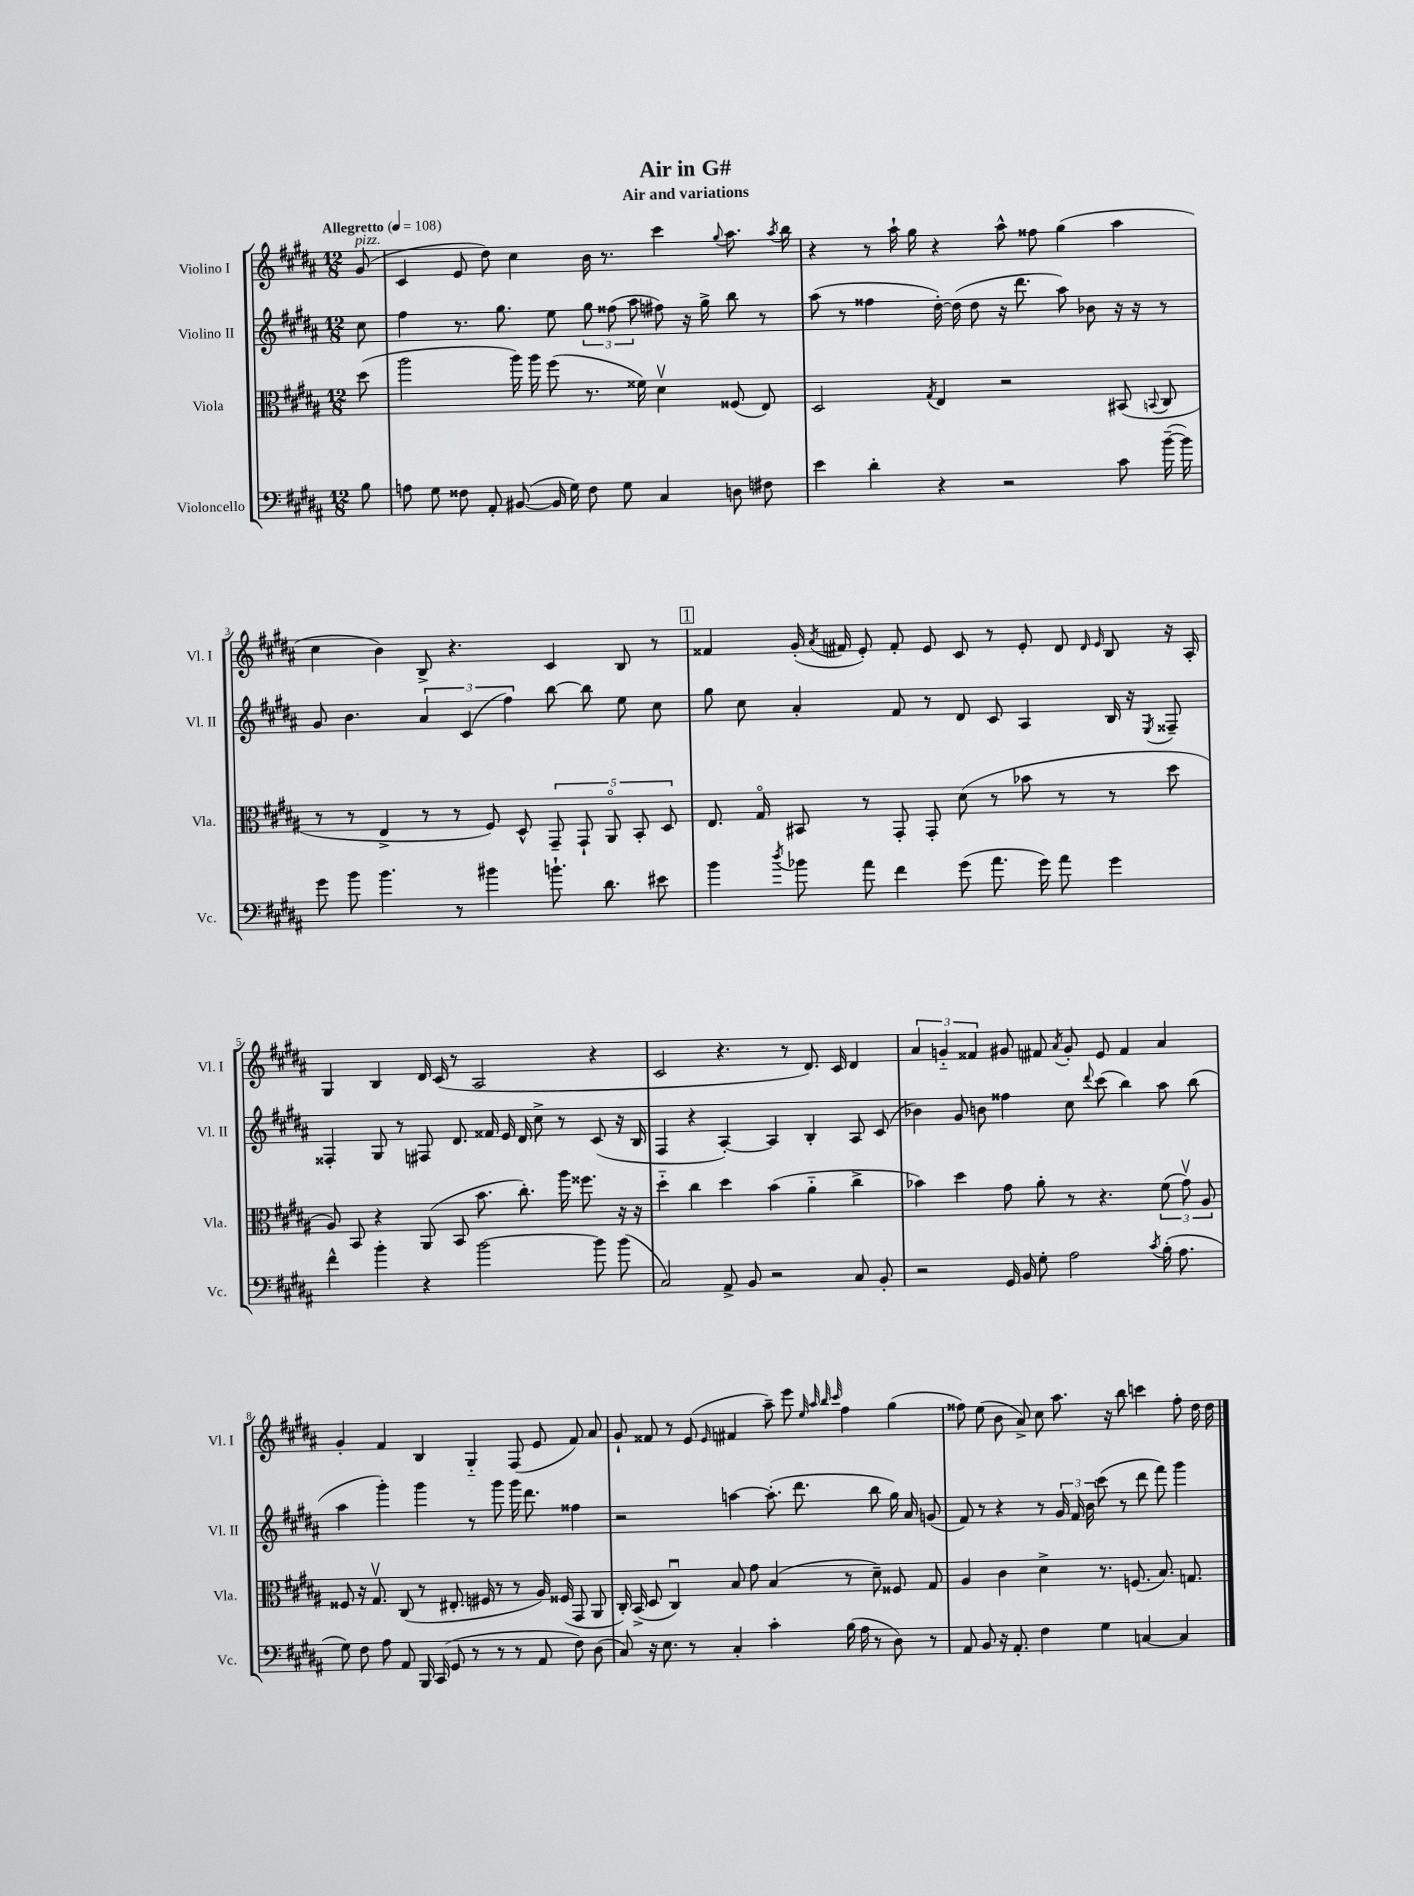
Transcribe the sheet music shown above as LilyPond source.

\header { title = "Air in G#" subtitle = "Air and variations" }
<<
\new StaffGroup <<
\new Staff = "s0" \with { instrumentName = "Violino I" shortInstrumentName = "Vl. I" } {
    \clef treble \key b \major \numericTimeSignature \time 12/8 \partial 8 \tempo "Allegretto" 4 = 108
    \autoBeamOff gis'8^\markup { \italic "pizz." }( |
    cis'4 e'8 dis''8) cis''4 b'16 r8. cis'''4 \appoggiatura { gis''8 } ais''8. \acciaccatura { ais''8 } b''16 |
    r4 r8 ais''16-! gis''16 r4 ais''8-^ fisis''8 gis''4( ais''4 |
    cis''4 b'4) b8-> r4. cis'4 b8 r8 |
    \mark \markup { \box "1" } fisis'4 gis'16-.( \acciaccatura { ais'8 } fis'16 e'8-.) fis'8-. e'8 cis'8 r8 e'8-. dis'8 \grace { dis'16 e'16 } b8 r16 ais16-. |
    gis4 b4 dis'16 cis'16( r8 ais2 r4 |
    cis'2 r4. r8 dis'8.) cis'16 dis'4 |
    \tuplet 3/2 { ais'4 g'4-_ fisis'4 } gis'8 fis'8 \acciaccatura { ais'8 } gis'8-. e'8 fis'4 ais'4 |
    gis'4-. fis'4 b4 gis4-_ fis8( e'8 fis'8) ais'8 |
    gis'8-! fisis'8 r8 e'8( \grace { e'16 } fis'4 ais''8--) e'''8 \grace { e''32 ais''32 b''32 cis'''32 } fis''4 gis''4( |
    fisis''8) e''8( b'8 ais'8->) cis''8 ais''8. r16 b''8 c'''4 fisis''8-. dis''16 dis''16 \bar "|." |
}
\new Staff = "s1" \with { instrumentName = "Violino II" shortInstrumentName = "Vl. II" } {
    \clef treble \key b \major \numericTimeSignature \time 12/8 \partial 8
    \autoBeamOff cis''8 |
    fis''4 r8. gis''8. e''8 \tuplet 3/2 { gis''8 fisis''8( ais''8 } fis''8) r16 gis''16-> b''8 r8 |
    ais''8( r8 fisis''4 dis''16~-.) dis''16( dis''8 r16 dis'''8. ais''8) bes'8 r16 r16 r8 |
    gis'8 b'4. \tuplet 3/2 { ais'4 cis'4( fis''4) } b''8~ b''8 e''8 cis''8 |
    \mark \markup { \box "1" } gis''8 cis''8 ais'4-. fis'8 r8 dis'8 cis'8 ais4 b16 r16 \acciaccatura { e8 } fisis8-- |
    fisis4-. gis8 r8 fis8 dis'8. fisis'16 e'16 dis'16 cis''8-> r8 cis'8( r16 b16 |
    fis4 r4 ais4~-.) ais4 b4-. ais8 cis'8( |
    bes'4) gis'8 b'8 fisis''4 cis''8 \appoggiatura { dis'''8 } cis'''8( b''4) ais''8 b''8( |
    ais''4 gis'''4-.) gis'''4 r8 gis'''8 gis'''16 dis'''8. fisis''4 |
    r2 a''4~ a''8.-.( dis'''8. b''8 gis''16) ais'16 g'8( |
    fis'8) r8 r4 r8 \tuplet 3/2 { gis'16 fis'16 b'16 } cis'''8( r8 dis'''8 fis'''8) gis'''4 \bar "|." |
}
\new Staff = "s2" \with { instrumentName = "Viola" shortInstrumentName = "Vla." } {
    \clef alto \key b \major \numericTimeSignature \time 12/8 \partial 8
    \autoBeamOff dis''8( |
    ais''2 ais''16) ais''16 fis''8( r8. fisis'16) dis'4\upbow fisis8( e8) |
    dis2 \acciaccatura { gis8 } e4 r2 bis,8( \appoggiatura { b,8 } cis8 |
    r8 r8 e4-> r8 r8 fis8) dis8-^ \tuplet 5/4 { gis,8-- gis,8-! ais,8\flageolet b,8-. dis8 } |
    \mark \markup { \box "1" } e8. gis16\flageolet bis,8 r8 gis,8-. gis,8-. dis'8( r8 bes'8 r8 r8 dis''8 |
    ais8) b,8 r4 ais,8( b,8 b'8. cis''8.-.) ais''16 fisis''8. r16 r16 |
    dis''4-_ cis''4 dis''4 b'4( ais'4-_ cis''4-> |
    bes'4) dis''4 gis'8 ais'8-. r8 r4. \tuplet 3/2 { fis'8( gis'8\upbow) ais8 } |
    fisis8 r16 gis8.\upbow cis8( r8 eis8.-. fis16 r8 r8 ais16) fisis16( gis,8 ais,8 |
    cis16-.) b,16->( dis8 cis4\downbow) b8 gis'8 b4( r8 dis'8--) fisis8 gis8 |
    ais4 cis'4 dis'4-> r8. f8.( b8.) g8. \bar "|." |
}
\new Staff = "s3" \with { instrumentName = "Violoncello" shortInstrumentName = "Vc." } {
    \clef bass \key b \major \numericTimeSignature \time 12/8 \partial 8
    \autoBeamOff b8 |
    a8 gis8 fisis8 ais,8-. bis,8~( bis,16 gis16) fisis8 gis8 cis4 d8 fis8 |
    e'4 dis'4-. r4 r2 cis'8 b'16~--( b'16) |
    gis'8 b'8 b'4. r8 bis'4 b'8.-! dis'8. eis'8 |
    \mark \markup { \box "1" } b'4 \acciaccatura { dis''8 } bes'8 ais'8 fis'4 gis'8( ais'8. gis'16) ais'8 gis'4 |
    fis'4-^ b'4-. r4 b'2~ b'8 b'8( |
    cis2) ais,8-> b,8 r2 cis8 b,8-. |
    r2 gis,16 b,16 gis8-. ais2 \acciaccatura { cis'8 } b16-.( ais8. |
    gis8) fis8 ais8 ais,8 b,,16 cis,16( gis,8 r8 r8 r8 ais,8 fis8) dis8( |
    cis8) r16 e8. r8 cis4-. cis'4-. b16( ais16 r8 dis8) r8 |
    ais,8 b,8 r16 ais,8.-. fis4 gis4 c4~ c4 \bar "|." |
}
>>
>>
